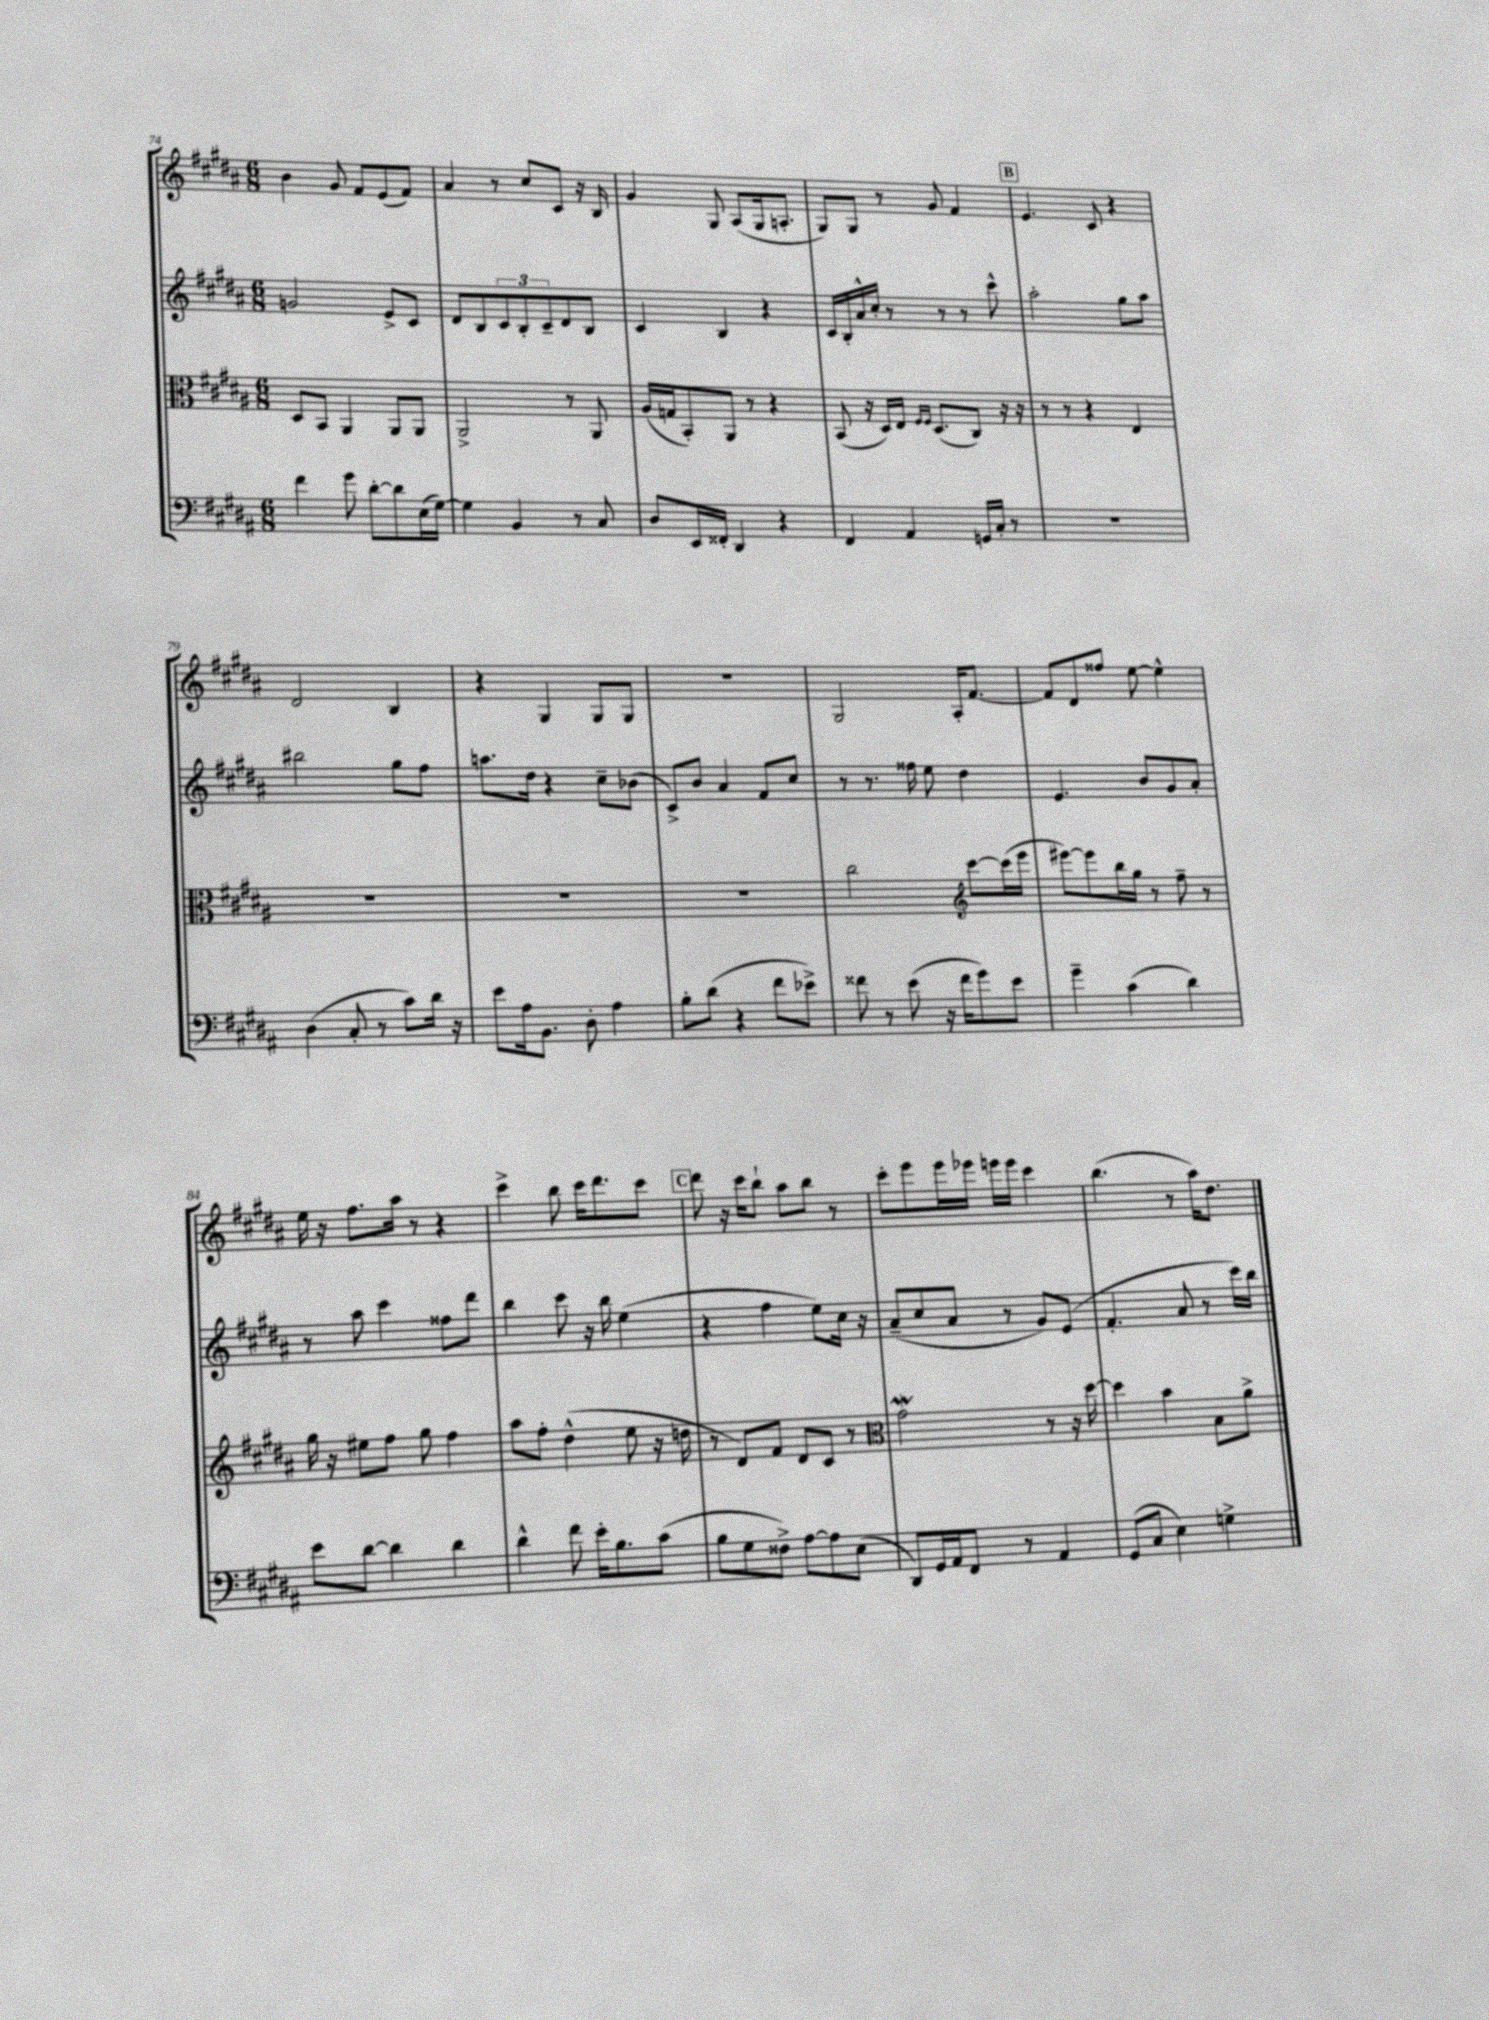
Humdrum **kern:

**kern	**kern	**kern	**kern
*staff4	*staff3	*staff2	*staff1
*clefF4	*clefC3	*clefG2	*clefG2
*k[f#c#g#d#a#]	*k[f#c#g#d#a#]	*k[f#c#g#d#a#]	*k[f#c#g#d#a#]
*M6/8	*M6/8	*M6/8	*M6/8
4f#	8D#	2g	4b
.	8BB	.	.
8g#	4AA#	.	8g#
[8d#'	.	.	8f#
8d#]	8AA#	8e^	(8e
(16E	8AA#	8c#	8f#)
[16G#)	.	.	.
=	=	=	=
4G#]	2AA#^	8d#	4a#
.	.	8B	.
4BB	.	12c#	8r
.	.	12B'	.
.	.	.	8cc#
.	.	12c#~	.
8r	8r	8d#	8c#
8C#	8AA#	8B	16r
.	.	.	16B
=	=	=	=
8D#	(16A#	4c#	4g#
.	16G	.	.
16EE	8BB')	.	.
16FF##'	.	.	.
4DD#	8AA#	4B	8G#
.	8r	.	(8A#
4r	4r	4r	16G#
.	.	.	8.A'
=	=	=	=
4FF#	(8BB	16c#	8G#)
.	.	16B'	.
.	16r	16a#^^	8G#
.	16D#)	16cc#'	.
4AA#	16E	8r	8r
.	16qqF#	.	.
.	16qqF#	.	.
.	(8.D#	.	.
.	.	8r	8g#
16GG	8C#)	8r	4f#
16C#'	.	.	.
8r	16r	8ccc#^^	.
.	16r	.	.
=	=	=	=
2.r	8r	2aa#'	4.e
.	8r	.	.
.	4r	.	.
.	.	.	8c#
.	4E	8gg#	4r
.	.	8aa#	.
=	=	=	=
(4D#	2.r	2bb#	2d#
8C#'	.	.	.
8r	.	.	.
8c#)	.	8gg#	4B
16d#	.	8ff#	.
16r	.	.	.
=	=	=	=
8e	2.r	8.aa	4r
16A#	.	.	.
8.BB	.	16dd#	.
.	.	4r	4G#
8D#'	.	.	.
4A#	.	8cc#~	8G#
.	.	(8b-	8G#
=	=	=	=
8B'	2.r	8c#^)	2.r
(8d#	.	8b	.
4r	.	4a#	.
8f#	.	8f#	.
8e-^)	.	8cc#	.
=	=	=	=
8f##	2cc#	8r	2G#
8r	.	8.r	.
(8e	.	.	.
.	.	16ff##	.
16r	.	8ee	.
16f##	.	.	.
*	*clefG2	*	*
8g#)	[8ccc#	4dd#	16A#'
.	.	.	[8.f#
8e	(16ccc#]	.	.
.	16eee	.	.
=	=	=	=
4g#~	[8eee#)	4.e	8f#]
.	8eee#]	.	8d#
(4c#	16bb	.	8ff##
.	16gg#	.	.
.	8r	8b	[8ee
4d#)	8ff#~	8g#	4ee^^]
.	8r	8a#'	.
=	=	=	=
8e	16gg#	8r	16ee
.	16r	.	16r
[8d#	8ee#	8aa#	8.ff#
4d#]	8ff#	4ccc#	.
.	.	.	16aa#
.	8gg#	.	8r
4d#	4ff#	8ff##	4r
.	.	8ddd#	.
=	=	=	=
4d#^^	8aa#	4bb	4ccc#^
.	8ff#'	.	.
8f#	(4dd#^^	8ccc#	8bb
16e'	.	16r	16ccc#
8.B	.	16bb	8.ddd#
.	8ee	(4ee	.
(8c#	16r	.	8ccc#
.	16dd	.	.
=	=	=	=
8B	8r	4r	8ddd#
8G#	8d#)	.	16r
.	.	.	16ccc#
8F##^)	8f#	4ff#	8bb`
[8A#	8d#	.	8aa#
8A#]	8c#	8ee)	8bb
(8E	8r	16cc#	8r
.	.	16r	.
=	=	=	=
*	*clefC3	*	*
8DD#)	2g#	(8a#~	8ccc#'
16GG#	.	8cc#	8eee
16AA#	.	.	.
8FF#	.	8a#	16eee
.	.	.	16eee-
8r	.	8r	16eee
.	.	.	16eee
4AA#	8r	8g#)	4ccc#
.	16r	(8e	.
.	[16dd#	.	.
=	=	=	=
(8GG#	4dd#]	4.f#'	(4.bb
8C#	.	.	.
4E)	4b	.	.
.	.	8a#	8r
4G^	8B	8r	16aa#)
.	.	.	8.dd#
.	8a#^	16ccc#)	.
.	.	16bb	.
==	==	==	==
*-	*-	*-	*-
